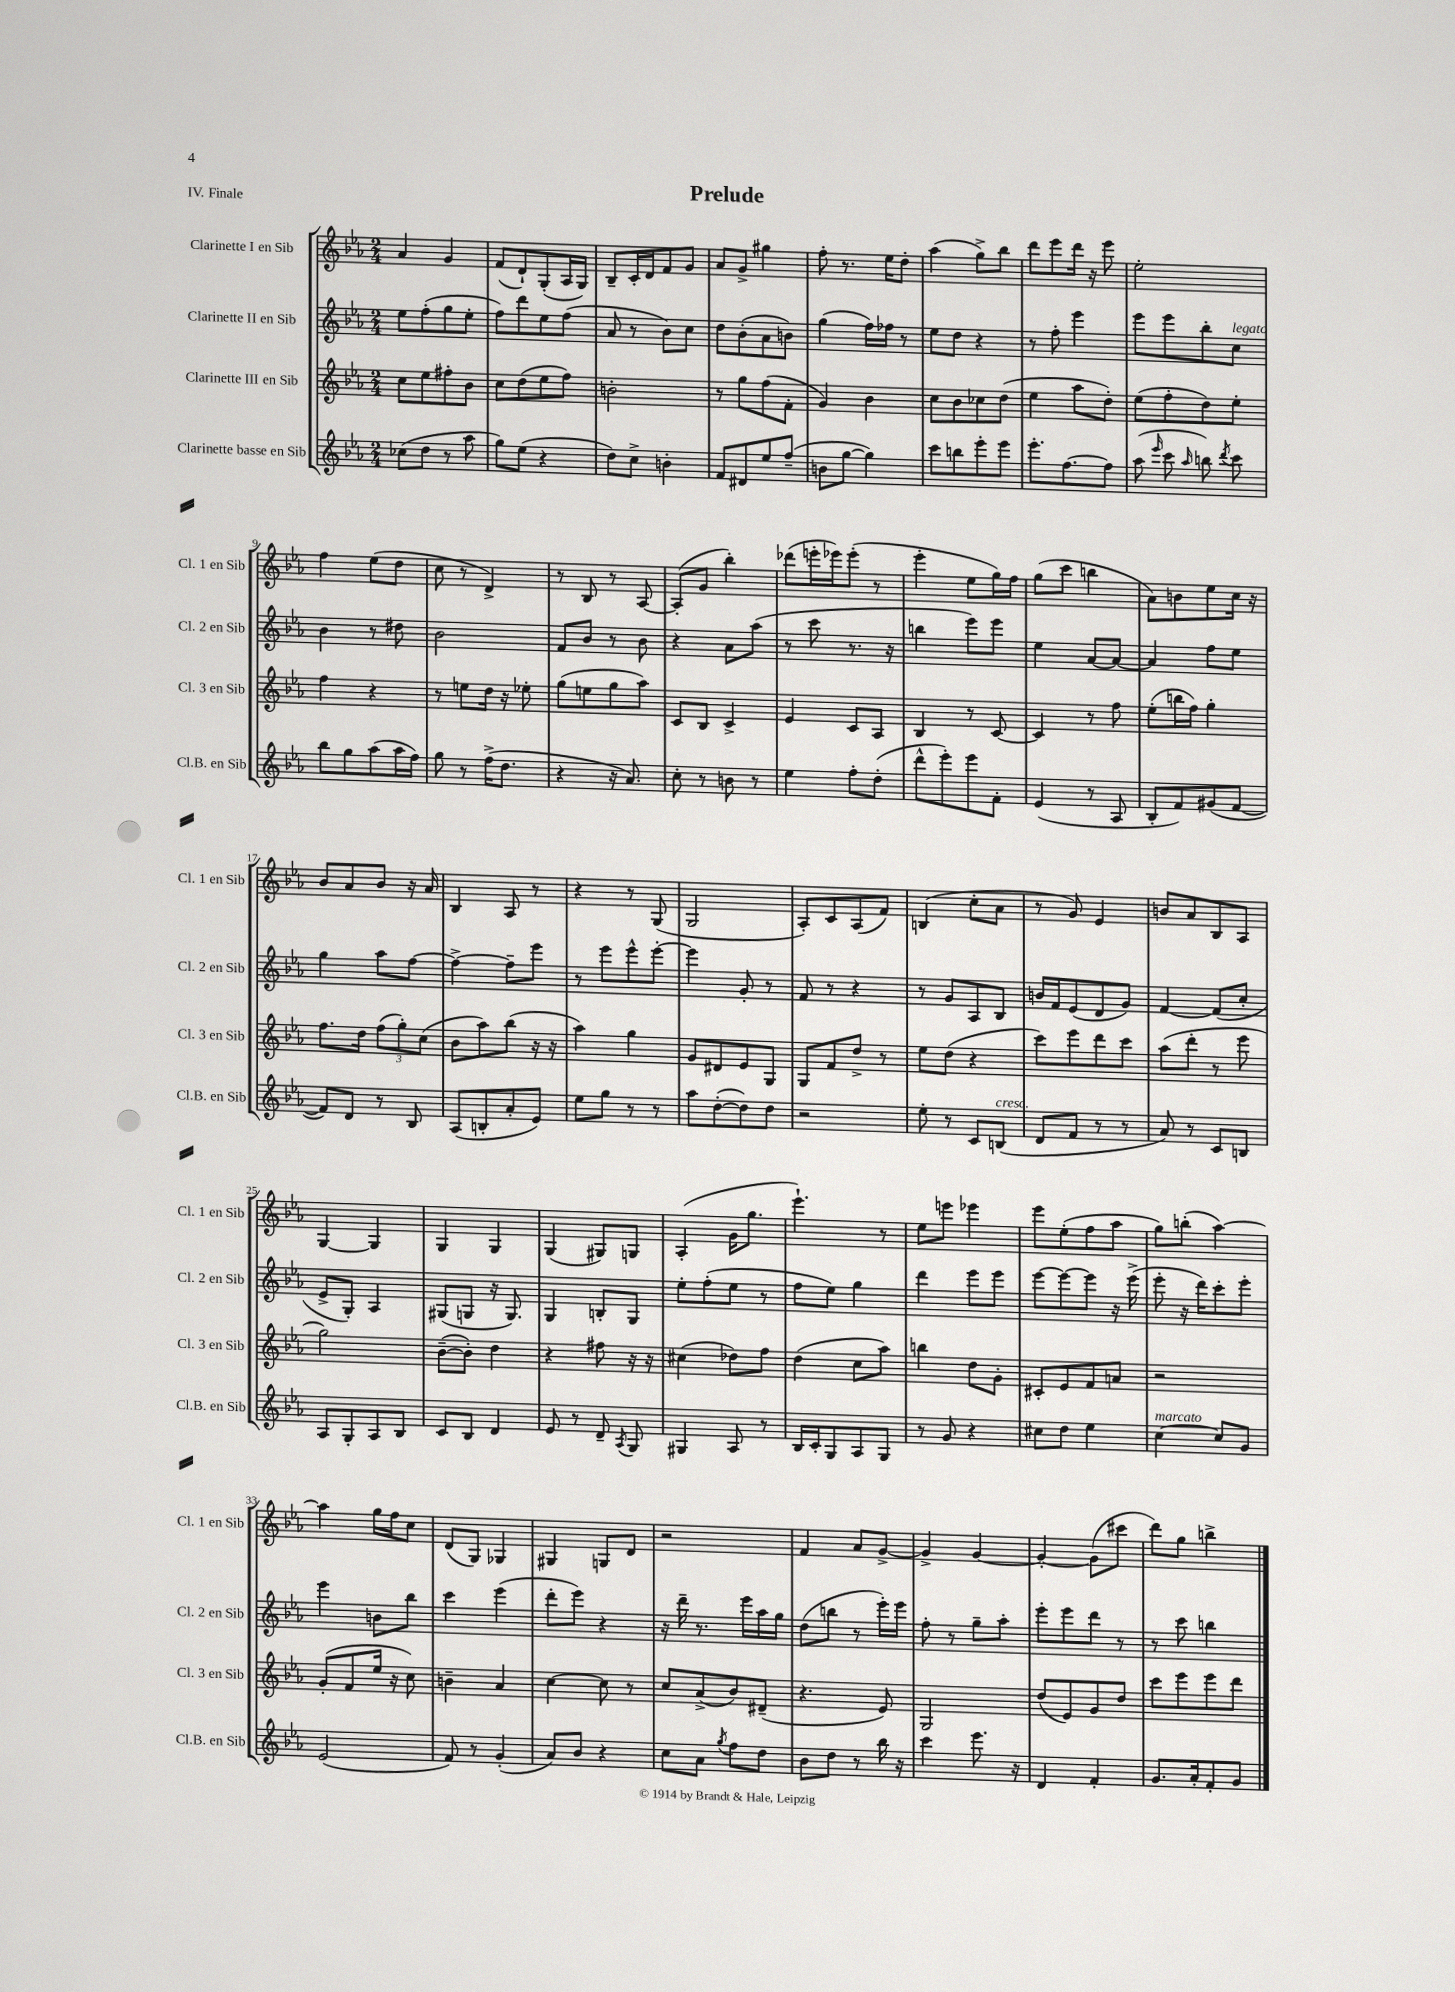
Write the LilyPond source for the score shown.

\header { title = "Prelude" piece = "IV. Finale" }
<<
\new StaffGroup <<
\new Staff = "s0" \with { instrumentName = "Clarinette I en Sib" shortInstrumentName = "Cl. 1 en Sib" } {
    \clef treble \key ees \major \numericTimeSignature \time 2/4
    \autoBeamOff aes'4 g'4 |
    f'8[( d'8-!) g8-.( aes16 g16]) |
    bes8[-- c'16-. d'16 f'8 g'8] |
    aes'8[ g'8]-> gis''4 |
    f''8-. r8. ees''16[ d''8]-. |
    aes''4( g''8[->) bes''8] |
    d'''8[ ees'''8 d'''16] r16 ees'''8 |
    ees''2-. |
    f''4 ees''8[( d''8] |
    c''8 r8 d'4->) |
    r8 bes8 r8 aes8~ |
    aes8[-.( g'8] bes''4-.) |
    des'''8[( e'''16-. ees'''16) ees'''8]-.( r8 |
    ees'''4-. ees''8[ g''16) f''16] |
    g''8[( c'''8] b''4 |
    aes'8[) b'8 ees''8 c''16] r16 |
    bes'8[ aes'8 bes'8] r16 aes'16 |
    bes4 aes8 r8 |
    r4 r8 g8( |
    g2 |
    aes8[-.) c'8 aes8( f'8]) |
    b4( c''8[-. aes'8] |
    r8 g'8) ees'4 |
    b'8[ aes'8 bes8 aes8] |
    g4~ g4 |
    g4 g4 |
    g4( gis8[) g8] |
    aes4-.( g'16[ g''8.] |
    ees'''4.-!) r8 |
    ees''8[ e'''8] ees'''4 |
    ees'''8[ ees''8-.( f''8 aes''8] |
    g''8[) b''8]-.( aes''4~) |
    aes''4 g''16[ f''16 c''8] |
    d'8[( g8]) ges4 |
    gis4 g8[ d'8] |
    r2 |
    f'4 aes'8[ g'8]~-> |
    g'4-> g'4~ |
    g'4~-. g'8[( cis'''8] |
    d'''8[) g''8] b''4-> \bar "|." |
}
\new Staff = "s1" \with { instrumentName = "Clarinette II en Sib" shortInstrumentName = "Cl. 2 en Sib" } {
    \clef treble \key ees \major \numericTimeSignature \time 2/4
    \autoBeamOff ees''8[ f''8-.( g''8 ees''8]-. |
    f''8[) d'''8 ees''8 f''8]( |
    aes'8 r8 bes'8[) c''8] |
    d''8[ bes'8-.( aes'8 b'8]) |
    g''4( f''16[) fes''16] r8 |
    ees''8[ d''8] r4 |
    r8 f''8-. ees'''4 |
    ees'''8[ ees'''8 bes''8-. c''8]^\markup { \italic "legato" } |
    bes'4 r8 dis''8 |
    bes'2 |
    f'8[ bes'8] r8 bes'8 |
    r4 aes'8[ aes''8]( |
    r8 c'''8 r8. r16 |
    b''4 ees'''8[) ees'''8] |
    ees''4 aes'8[~ aes'8]~ |
    aes'4 f''8[ ees''8] |
    g''4 aes''8[ f''8]~ |
    f''4~-> f''8[-- ees'''8] |
    r8 ees'''8[ ees'''8-^ ees'''8]~-. |
    ees'''4 g'8-. r8 |
    f'8 r8 r4 |
    r8 g'8[ aes8 bes8] |
    b'16[ f'16 ees'8( d'8 g'8]) |
    f'4~ f'8[( c''8]-. |
    ees'8[-> g8]-.) aes4 |
    gis8[( g8] r16 g8.) |
    g4 b8[-. g8] |
    ees''8[-. f''8-.( ees''8] r8 |
    f''8[ ees''8]) g''4 |
    d'''4 ees'''8[ ees'''8] |
    ees'''8[~ ees'''8~ ees'''8] r16 ees'''16->( |
    ees'''8-. r16 d'''16[) c'''8-. ees'''8]-. |
    ees'''4 b'8[ bes''8] |
    c'''4 ees'''4( |
    d'''8[-. ees'''8]) r4 |
    r16 d'''16-- r8. ees'''16[ aes''16 g''16] |
    d''8[( b''8] r8 ees'''16[-.) ees'''16] |
    f''8-. r8 g''8[-- aes''8]-. |
    ees'''8[-. ees'''8 d'''8] r8 |
    r8 c'''8 b''4 \bar "|." |
}
\new Staff = "s2" \with { instrumentName = "Clarinette III en Sib" shortInstrumentName = "Cl. 3 en Sib" } {
    \clef treble \key ees \major \numericTimeSignature \time 2/4
    \autoBeamOff c''8[ ees''8 fis''8-. bes'8] |
    c''8[ d''8( ees''8 f''8]) |
    b'2-. |
    r8 g''8[ f''8( f'8]-. |
    g'4) bes'4 |
    c''8[ bes'8 ces''8 d''8]( |
    ees''4 aes''8[ d''8]-.) |
    ees''8[( f''8-. d''8) ees''8]-. |
    f''4 r4 |
    r8 e''8[ d''16] r16 ees''8-. |
    g''8[( e''8 g''8 aes''8]) |
    c'8[ bes8] c'4-> |
    ees'4 c'8[ aes8] |
    bes4 r8 c'8~ |
    c'4 r8 f''8 |
    ees''8[-.( b''16 f''16]) g''4-. |
    f''8.[ d''16] \tuplet 3/2 { f''8[( g''8-.) c''8]( } |
    bes'8[ aes''8) bes''8]( r16 r16 |
    aes''4) g''4 |
    g'8[ dis'8 ees'8 g8] |
    g8[ f'8 d''8]-> r8 |
    ees''8[ d''8]( r4 |
    c'''8[) ees'''8 d'''8 c'''8] |
    aes''8[( d'''8]-. r8 ees'''8 |
    g''2) |
    bes'8[~--( bes'8]-.) d''4 |
    r4 fis''8 r16 r16 |
    cis''4( des''8[) f''8] |
    d''4( c''8[ aes''8]) |
    b''4 d''8[ g'8]-. |
    cis'8[-. ees'8 f'8 a'8] |
    r2 |
    g'8[-.( f'8 ees''16] r16 c''8) |
    b'4-- aes'4 |
    c''4~ c''8 r8 |
    c''8[ aes'8->( bes'8) dis'8]--( |
    r4. ees'8) |
    g2 |
    d''8[( ees'8) g'8 d''8] |
    c'''8[ ees'''8 ees'''8 d'''8] \bar "|." |
}
\new Staff = "s3" \with { instrumentName = "Clarinette basse en Sib" shortInstrumentName = "Cl.B. en Sib" } {
    \clef treble \key ees \major \numericTimeSignature \time 2/4
    \autoBeamOff ces''8[( d''8] r8 aes''8 |
    g''8[) ees''8]( r4 |
    d''8[) c''8]-> b'4-. |
    f'8[ dis'8 ees''8 f''8]--( |
    b'8[ g''8]~ g''4) |
    c'''8[ b''8 ees'''8-. ees'''8] |
    ees'''8.[-. f''8.~ f''8] |
    aes''8( \grace { ees'''16 } c'''8 \grace { aes''16 } b''8) \acciaccatura { d'''8 } c'''8 |
    bes''8[ g''8 aes''8( aes''16 f''16]) |
    g''8 r8 f''16[->( d''8.] |
    r4 r16 aes'8.) |
    c''8-. r8 b'8 r8 |
    ees''4 f''8[-. d''8]-.( |
    d'''8[-^ ees'''8-.) ees'''8 f'8]-. |
    ees'4( r8 aes8 |
    bes8[-. f'8) gis'8( f'8]~ |
    f'8[) d'8] r8 bes8 |
    aes8[( b8-. aes'8-. ees'8]) |
    ees''8[ g''8] r8 r8 |
    aes''8[ d''8~-.( d''8) d''8] |
    r2 |
    ees''8-. r8 c'8[ b8]^\markup { \italic "cresc." }( |
    d'8[ f'8] r8 r8 |
    aes'8) r8 c'8[ b8] |
    aes8[ g8-. aes8 bes8] |
    c'8[ bes8] d'4 |
    ees'8 r8 d'8-- \acciaccatura { aes8 } g8 |
    gis4 aes8 r8 |
    bes16[ c'16-. g8 aes8 g8] |
    r8 g'8 r4 |
    cis''8[ d''8] ees''4 |
    c''4~^\markup { \italic "marcato" } c''8[ g'8] |
    ees'2( |
    f'8) r8 g'4-.( |
    aes'8[) bes'8] r4 |
    c''8[ aes'8] \acciaccatura { g''8 } f''8[ d''8] |
    bes'8[ d''8] r8 bes''16 r16 |
    c'''4 ees'''8. r16 |
    d'4 f'4-. |
    g'8.[ aes'16-. f'8-. g'8] \bar "|." |
}
>>
>>
